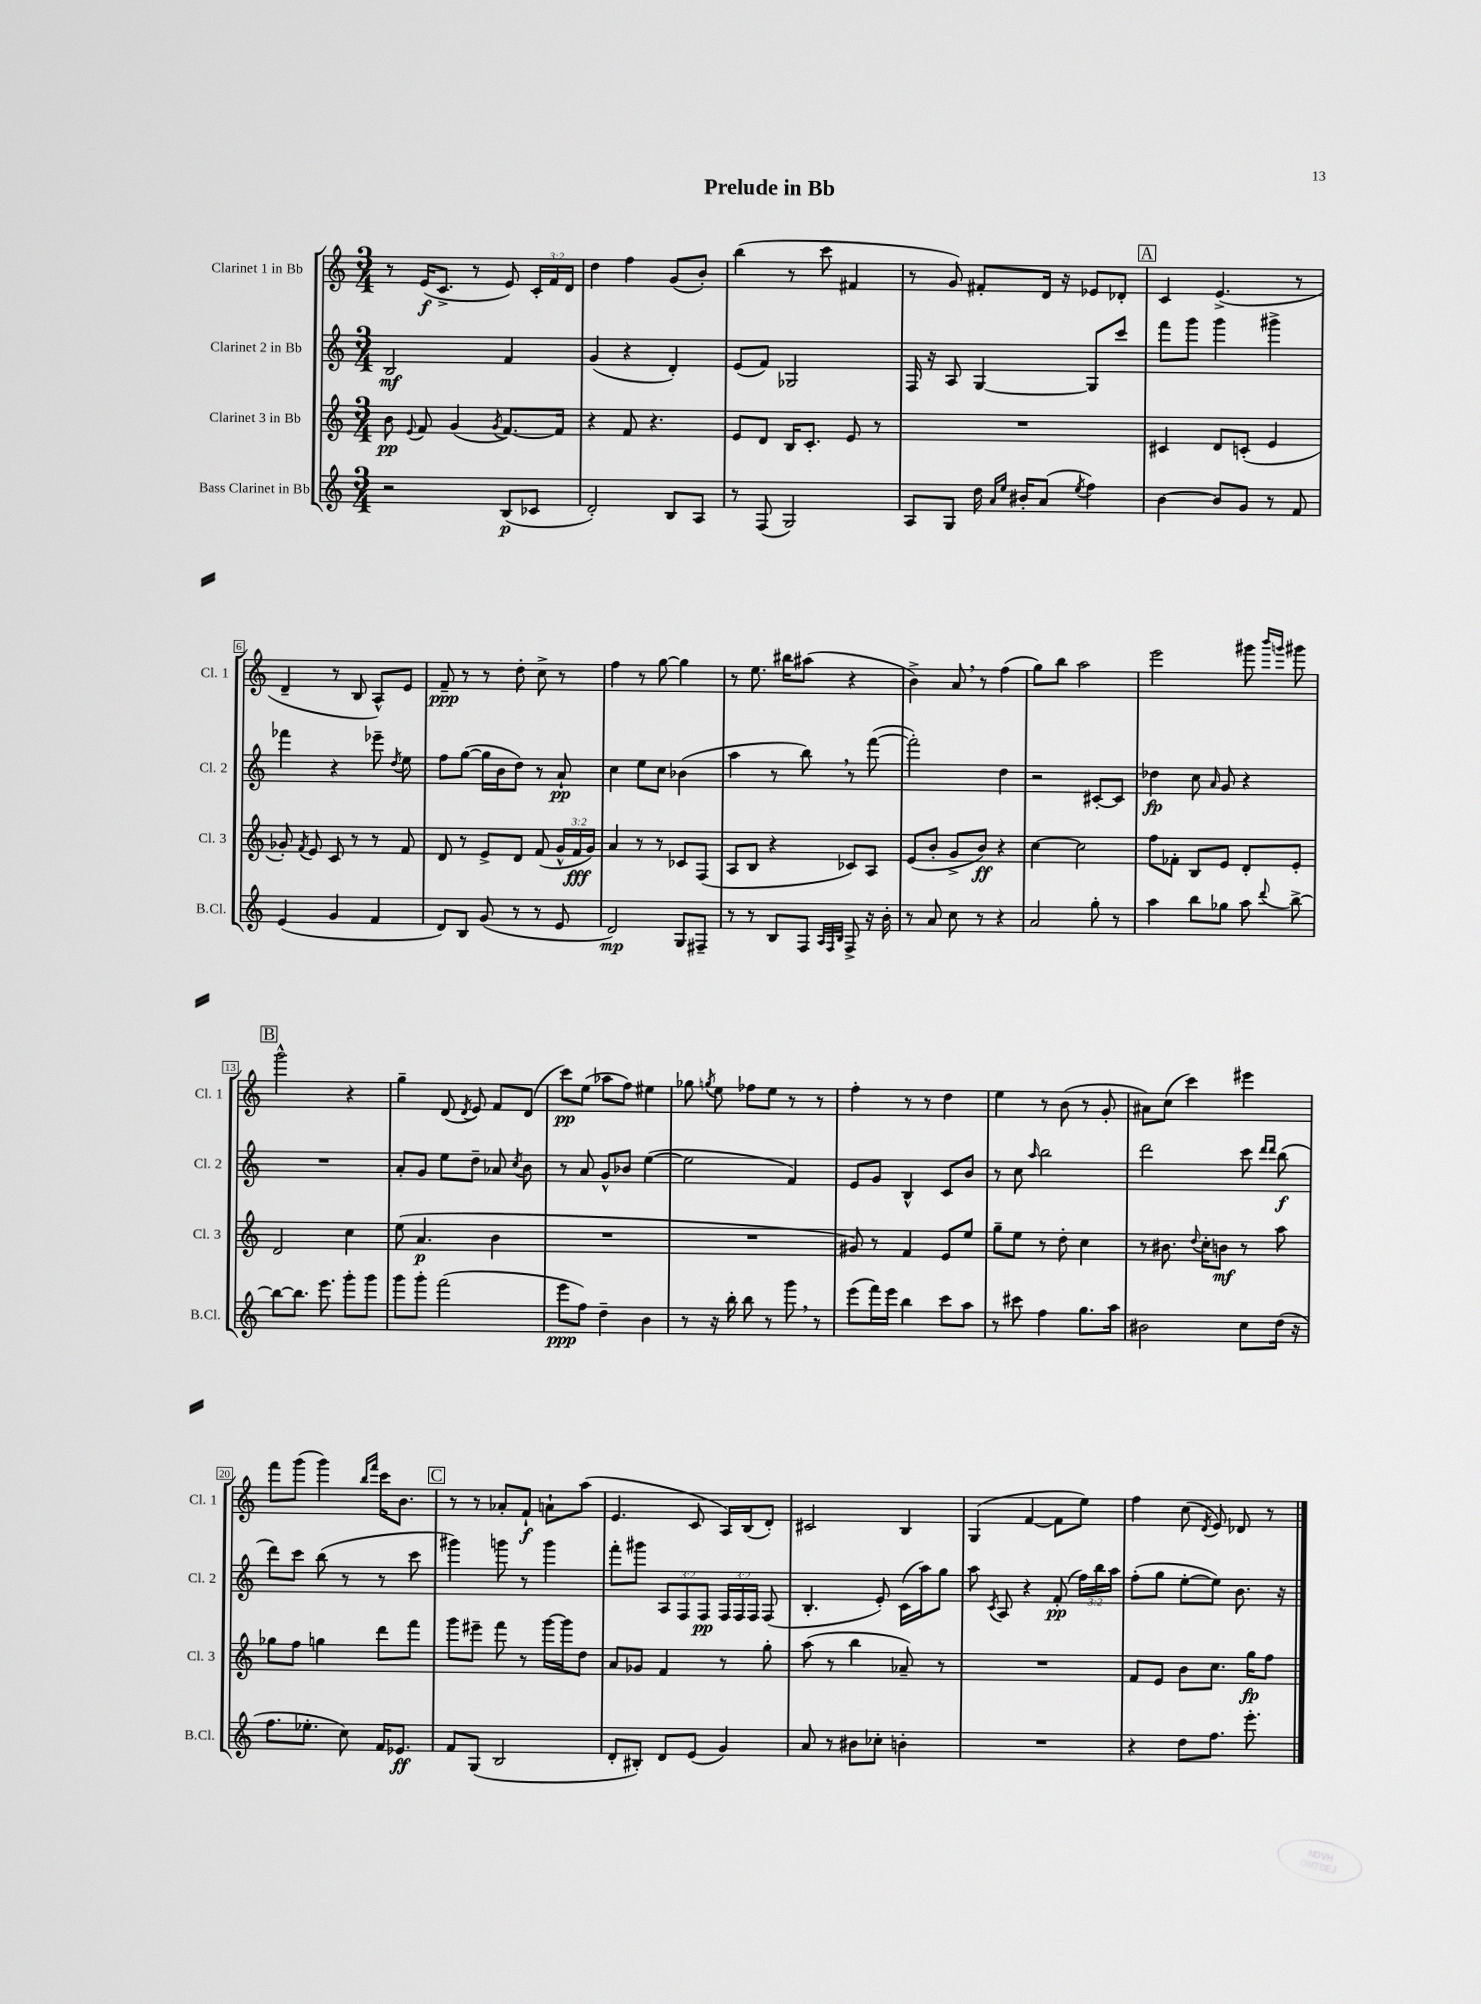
\header { title = "Prelude in Bb" }
<<
\new StaffGroup <<
\new Staff = "s0" \with { instrumentName = "Clarinet 1 in Bb" shortInstrumentName = "Cl. 1" } {
    \clef treble \key c \major \numericTimeSignature \time 3/4 \override Staff.TupletNumber.text = #tuplet-number::calc-fraction-text
    \autoBeamOff r8 e'16[\f( c'8.]-> r8 e'8) \tuplet 3/2 { c'16[-. f'16 d'16] } |
    d''4 f''4 g'8[( b'8]-.) |
    b''4( r8 c'''8 fis'4 |
    r8 g'8) fis'8[-. d'16] r16 ees'8[ des'8]-. |
    \mark \markup { \box "A" } c'4 e'4.->( r8 |
    d'4-- r8 b8 a8[-^) e'8] |
    f'8--\ppp r8 r8 d''8-. c''8-> r8 |
    f''4 r8 g''8~ g''4 |
    r8 e''8. bis''16[ ais''8]( r4 |
    b'4->) a'8 \breathe r8 f''4( |
    g''8[) b''8] a''2 |
    e'''2 gis'''8 \grace { b'''16[ g'''16] } gis'''8 |
    \mark \markup { \box "B" } g'''2-^ r4 |
    g''4-- d'8( \acciaccatura { d'8 } e'8) f'8[ d'8]( |
    c'''8[\pp) e''8]( aes''8[ f''8]) eis''4 |
    ges''8 \acciaccatura { g''8 } e''8 fes''8[ e''8] r8 r8 |
    f''4-. r8 r8 d''4 |
    e''4 r8 b'8( r8 g'8-. |
    ais'8[) c''8]( c'''4) eis'''4 |
    f'''8[ g'''8]( g'''4) \grace { b''16[ f'''16] } c'''16[ b'8.] |
    \mark \markup { \box "C" } r8 r8 aes'8[-. f'8]-!\f a'8[-! a''8]( |
    e'4. c'8 a16[) b16( d'8]-.) |
    cis'2 b4 |
    g4( f'4~ f'8[ e''8]) |
    f''4 c''8( \acciaccatura { d'8 } e'8) des'8 r8 \bar "|." |
}
\new Staff = "s1" \with { instrumentName = "Clarinet 2 in Bb" shortInstrumentName = "Cl. 2" } {
    \clef treble \key c \major \numericTimeSignature \time 3/4 \override Staff.TupletNumber.text = #tuplet-number::calc-fraction-text
    \autoBeamOff b2\mf f'4 |
    g'4( r4 d'4-.) |
    e'8[( f'8]) ges2 |
    f16 r16 a8 g4~ g8[ c'''8] |
    \mark \markup { \box "A" } f'''8[ g'''8] g'''4 gis'''4-> |
    fes'''4 r4 ees'''8-- \acciaccatura { d''8 } e''8 |
    f''8[ g''8]~( g''16[ b'16 d''8]) r8 a'8-!\pp |
    c''4 e''8[ c''8] bes'4( |
    a''4 r8 b''8) \breathe r8 f'''8~( |
    f'''2-.) d''4 |
    r2 cis'8[~-. cis'8] |
    des''4\fp c''8 \grace { a'16 } g'8 r4 |
    \mark \markup { \box "B" } R2. |
    a'8[-. g'8] e''8[ d''8]-- aes'8 \acciaccatura { c''8 } b'8 |
    r8 a'8 g'8[-^ bes'8] e''4~( |
    e''2 f'4) |
    e'8[ g'8] b4-^ c'8[ b'8] |
    r8 c''8 \grace { a''16 } b''2 |
    d'''2 c'''8 \grace { d'''16[ d'''16] } b''8\f( |
    d'''8[) c'''8] b''8( r8 r8 c'''8 |
    \mark \markup { \box "C" } gis'''4) g'''8 r8 g'''4 |
    f'''8[-. gis'''8] \tuplet 3/2 { a8[ f8 f8]\pp } \tuplet 3/2 { f16[ f16 f16] } f8( |
    b4.-. e'8-.) c'16[( a''16) g''8] |
    a''8 \acciaccatura { c'8 } a8 r4 f'8-.\pp( \tuplet 3/2 { f''16[) b''16 a''16] } |
    f''8[-.( g''8] e''8[~-. e''8]) b'8. r16 \bar "|." |
}
\new Staff = "s2" \with { instrumentName = "Clarinet 3 in Bb" shortInstrumentName = "Cl. 3" } {
    \clef treble \key c \major \numericTimeSignature \time 3/4 \override Staff.TupletNumber.text = #tuplet-number::calc-fraction-text
    \autoBeamOff b'8\pp \appoggiatura { e'8 } f'8 g'4( \acciaccatura { g'8 } f'8.[~) f'16] |
    r4 f'8 r4. |
    e'8[ d'8] b16[ c'8.]-. e'8 r8 |
    R2. |
    \mark \markup { \box "A" } cis'4 d'8[ c'8]-.( e'4 |
    ges'8-.) \acciaccatura { f'8 } e'8 c'8 r8 r8 f'8 |
    d'8 r8 e'8[-> d'8] f'8( \tuplet 3/2 { g'16[-^ f'16\fff g'16]) } |
    a'4 r8 r8 ces'8[ f8]( |
    a8[ b8] r4 ces'8[) a8] |
    e'8[( b'8]-. g'8[-> b'8]\ff) r4 |
    c''4~ c''2 |
    f''8[ fes'8]-. b8[ e'8] d'8[-. e'8]-. |
    \mark \markup { \box "B" } d'2 c''4 |
    e''8( a'4.\p b'4 |
    R2. |
    R2. |
    gis'8) r8 f'4 e'8[ e''8] |
    g''8[-- e''8] r8 d''8-. c''4 |
    r8 bis'8. \appoggiatura { d''8 } c''16[-. b'8]\mf r8 a''8 |
    ges''8[ f''8] g''4 d'''8[ f'''8] |
    \mark \markup { \box "C" } g'''8[ eis'''8]-- f'''8 r8 g'''16[~ g'''16 d''8] |
    a'8[ ges'8] f'4 r8 g''8-. |
    a''8( r8 b''4 aes'8--) r8 |
    R2. |
    f'8[ e'8] b'8[ c''8.] g''16[\fp f''8] \bar "|." |
}
\new Staff = "s3" \with { instrumentName = "Bass Clarinet in Bb" shortInstrumentName = "B.Cl." } {
    \clef treble \key c \major \numericTimeSignature \time 3/4
    \autoBeamOff r2 b8[\p( ces'8] |
    d'2-.) b8[ a8] |
    r8 f8( g2) |
    a8[ g8] d''16 \grace { a'16[ e''16] } bis'16[-. a'8]( \acciaccatura { e''8 } f''4) |
    \mark \markup { \box "A" } b'4~ b'8[ g'8] r8 f'8 |
    e'4( g'4 f'4 |
    d'8[) b8] g'8( r8 r8 e'8 |
    d'2\mp) g8[ fis8]-- |
    r8 r8 b8[ f8] \grace { a32[ f32 b32] } f8-> r16 b'16-. |
    r8 a'8 c''8 r8 r4 |
    a'2 g''8-. r8 |
    a''4 b''8[ ges''8] a''8 \appoggiatura { d'''8 } b''8~-> |
    \mark \markup { \box "B" } b''8[~ b''8.] e'''8. g'''8[-. g'''8] |
    g'''8[ g'''8]-. f'''2( |
    e'''8[\ppp f''8]) d''4-- b'4 |
    r8 r16 b''16-. b''8 r8 g'''8 \breathe r8 |
    e'''8[( f'''16) e'''16] b''4 c'''8[ a''8] |
    r8 cis'''8 f''4 g''8.[ a''16] |
    bis'2 c''8[ d''16]( r16 |
    f''8.[ ees''8.]-. c''8) f'16[ ees'8.]\ff |
    \mark \markup { \box "C" } f'8[ g8]( b2 |
    d'8[-. bis8]-.) d'8[ e'8]( g'4) |
    a'8 r8 bis'8[ ces''8]-. b'4-. |
    R2. |
    r4 d''8[ f''8.] e'''8.-. \bar "|." |
}
>>
>>
\layout { \context { \Score \override BarNumber.stencil = #(make-stencil-boxer 0.1 0.3 ly:text-interface::print) } }
